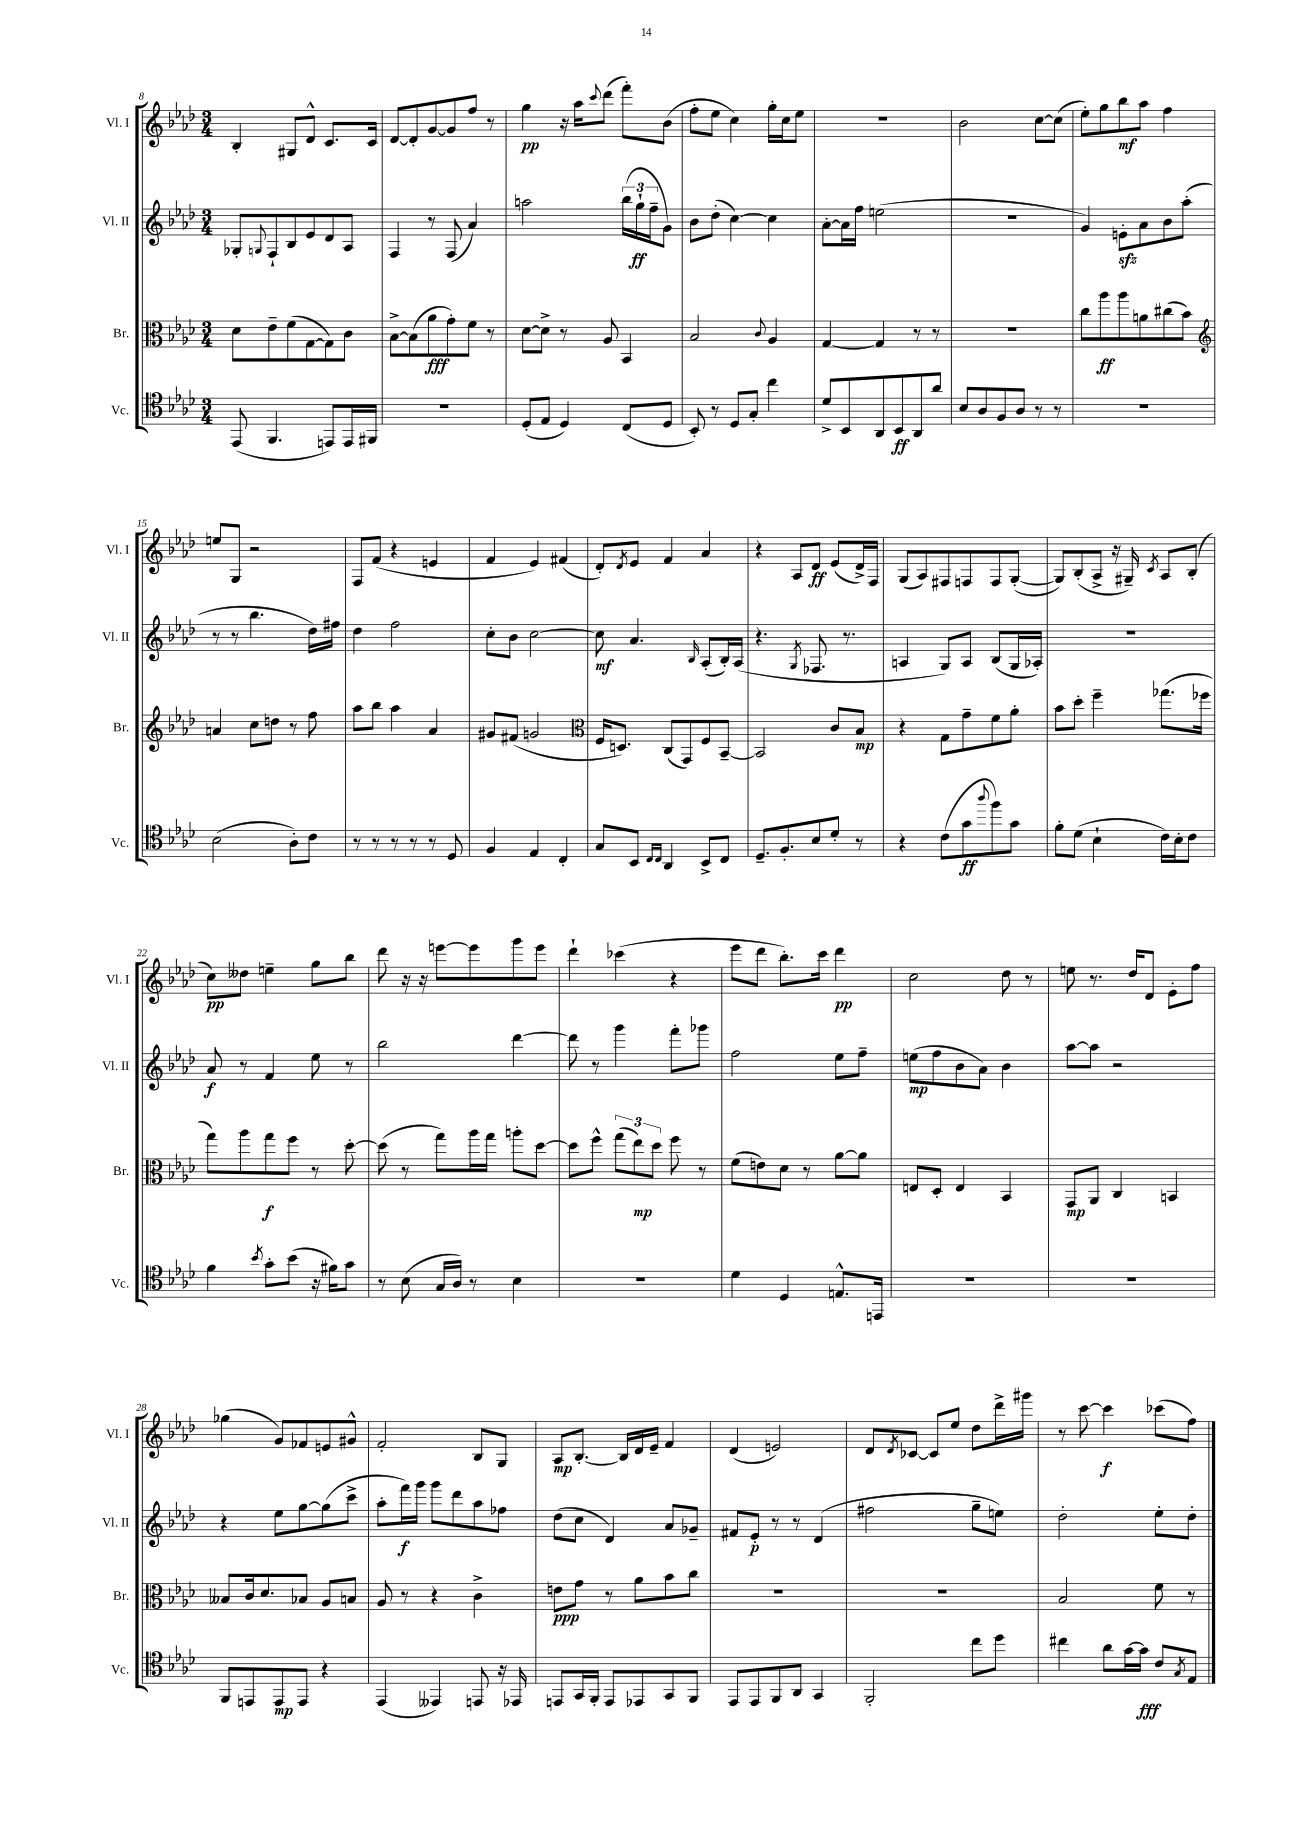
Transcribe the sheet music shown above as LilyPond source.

<<
\new StaffGroup <<
\new Staff = "s0" \with { instrumentName = "Vl. I" shortInstrumentName = "Vl. I" } {
    \clef treble \key aes \major \numericTimeSignature \time 3/4
    bes4-. gis8 des'8-^ c'8. c'16 |
    des'8~ des'8-. g'8~ g'8 f''8 r8 |
    g''4\pp r16 aes''16 \appoggiatura { c'''8 } des'''8( f'''8-.) bes'8( |
    f''8-. ees''8 c''4) g''16-. c''16 ees''8 |
    R2. |
    bes'2 c''8~ c''8( |
    ees''8-.) g''8 bes''8\mf aes''8 f''4 |
    e''8 g8 r2 |
    f8 f'8( r4 e'4 |
    f'4 ees'4) fis'4( |
    des'8-.) \acciaccatura { des'8 } ees'8 f'4 aes'4 |
    r4 aes8 des'8\ff ees'8( des'16->) f16 |
    g8( aes8) fis8 f8 f8 g8~-.( |
    g8) bes8-.( aes8-> r16 gis16--) \acciaccatura { c'8 } aes8 bes8-.( |
    c''8\pp) deses''8 e''4-- g''8 bes''8 |
    des'''8 r16 r16 e'''8~ e'''8 g'''8 e'''8 |
    des'''4-! ces'''4( r4 |
    ees'''8 des'''8 bes''8.-.) c'''16 des'''4\pp |
    c''2 des''8 r8 |
    e''8 r8. des''16 des'8 ees'8-. f''8 |
    ges''4( g'8) fes'8 e'8 gis'8-^ |
    f'2-. bes8 g8 |
    aes8\mp bes8.~-. bes16 des'16 ees'16-- f'4 |
    des'4( e'2) |
    des'8 \acciaccatura { des'8 } ces'8~ ces'8 ees''8 des''8 des'''16-> gis'''16 |
    r8 c'''8~ c'''4\f ces'''8( f''8) \bar "|." |
}
\new Staff = "s1" \with { instrumentName = "Vl. II" shortInstrumentName = "Vl. II" } {
    \clef treble \key aes \major \numericTimeSignature \time 3/4
    ges8-. \appoggiatura { g8 } f8-! bes8 ees'8 des'8 aes8 |
    f4 r8 f8( aes'4) |
    a''2 \tuplet 3/2 { bes''16( g''16-!\ff f''16-- } g'8) |
    bes'8 des''8-.( c''4~) c''4 |
    aes'8~-. aes'16 f''16 e''2( |
    R2. |
    g'4) e'8-.\sfz aes'8 bes'8 aes''8-.( |
    r8 r8 bes''4. des''16) fis''16 |
    des''4 f''2 |
    c''8-. bes'8 c''2~ |
    c''8\mf aes'4. \grace { bes16 } aes8-.( bes16-.) aes16( |
    r4. \acciaccatura { g8 } fes8. r8. |
    a4 g8) a8 bes8( g16 aes16-.) |
    R2. |
    aes'8\f r8 f'4 ees''8 r8 |
    bes''2 des'''4~ |
    des'''8 r8 g'''4 f'''8-. ges'''8 |
    f''2 ees''8 f''8-- |
    e''8\mp( f''8 bes'8 aes'8) bes'4 |
    aes''8~ aes''8 r2 |
    r4 ees''8 g''8~ g''8( c'''8-> |
    aes''8-. f'''16\f) g'''16 g'''8 des'''8 aes''8 fes''8 |
    des''8( c''8 des'4) aes'8 ges'8-- |
    fis'8 ees'8-.\p r8 r8 des'4( |
    fis''2 g''8-- e''8) |
    des''2-. ees''8-. des''8-. \bar "|." |
}
\new Staff = "s2" \with { instrumentName = "Br." shortInstrumentName = "Br." } {
    \clef alto \key aes \major \numericTimeSignature \time 3/4
    des'8 ees'8-- f'8( g8~ g8) c'8 |
    bes8~-> bes8( aes'8\fff g'8-.) f'8 r8 |
    des'8~ des'8-> r8 aes8 bes,4 |
    bes2 \appoggiatura { c'8 } aes4 |
    g4~ g4 r8 r8 |
    R2. |
    c''8 aes''8\ff aes''8 a'8 cis''8( bes'8) |
    \clef treble a'4 c''8 d''8 r8 f''8 |
    aes''8 bes''8 aes''4 aes'4 |
    gis'8 fis'8( g'2 |
    \clef alto f16 d8.) c8( g,8) f8 bes,8~-- |
    bes,2 c'8 bes8\mp |
    r4 g8 g'8-- f'8 aes'8-. |
    bes'8 des''8-. f''4-- ges''8.( fes''16 |
    g''8) aes''8 g''8\f f''8 r8 des''8~-. |
    des''8( r8 g''8) aes''16 g''16 a''8-. des''8~ |
    des''8 f''8-^ \tuplet 3/2 { g''8( ees''8\mp) des''8 } f''8 r8 |
    f'8( e'8) des'8 r8 aes'8~ aes'8 |
    e8 des8-. e4 bes,4 |
    g,8\mp aes,8 c4 b,4 |
    beses8 c'16 des'8. bes8 aes8 b8 |
    aes8 r8 r4 c'4-> |
    e'8\ppp g'8 r8 aes'8 bes'8 c''8 |
    R2. |
    R2. |
    bes2 f'8 r8 \bar "|." |
}
\new Staff = "s3" \with { instrumentName = "Vc." shortInstrumentName = "Vc." } {
    \clef tenor \key aes \major \numericTimeSignature \time 3/4
    ees,8( f,4. e,8) e,16 fis,16 |
    R2. |
    des8-.( ees8 des4) c8( des8 |
    bes,8-.) r8 des8 g8-. c''4 |
    des'8-> bes,8 aes,8 bes,8\ff aes,8 aes'8 |
    bes8 aes8 f8 aes8 r8 r8 |
    R2. |
    bes2( aes8-.) c'8 |
    r8 r8 r8 r8 r8 des8 |
    f4 ees4 c4-. |
    g8 bes,8 \grace { c16 c16 } aes,4 bes,8-> c8 |
    des8.-- f8.-. bes8 des'8-. r8 |
    r4 c'8( g'8\ff \appoggiatura { aes''8 } f''8) g'8 |
    f'8-. des'8( bes4-! c'16) bes16-. c'8 |
    f'4 \acciaccatura { bes'8 } g'8-. bes'8( r16 fis'16) g'8 |
    r8 bes8( g16 aes16) r8 bes4 |
    R2. |
    des'4 des4 e8.-^ e,16 |
    R2. |
    R2. |
    f,8 e,8 e,8\mp e,8 r4 |
    ees,4( eeses,4) e,8 r16 ees,16 |
    e,8 g,16 f,16-. e,8 ees,8 g,8 f,8 |
    ees,8 ees,8 f,8 aes,8 g,4 |
    f,2-. c''8 des''8 |
    cis''4 aes'8 g'16~ g'16\fff c'8 \acciaccatura { g8 } ees8 \bar "|." |
}
>>
>>
\layout { \context { \Score currentBarNumber = #8 } }
